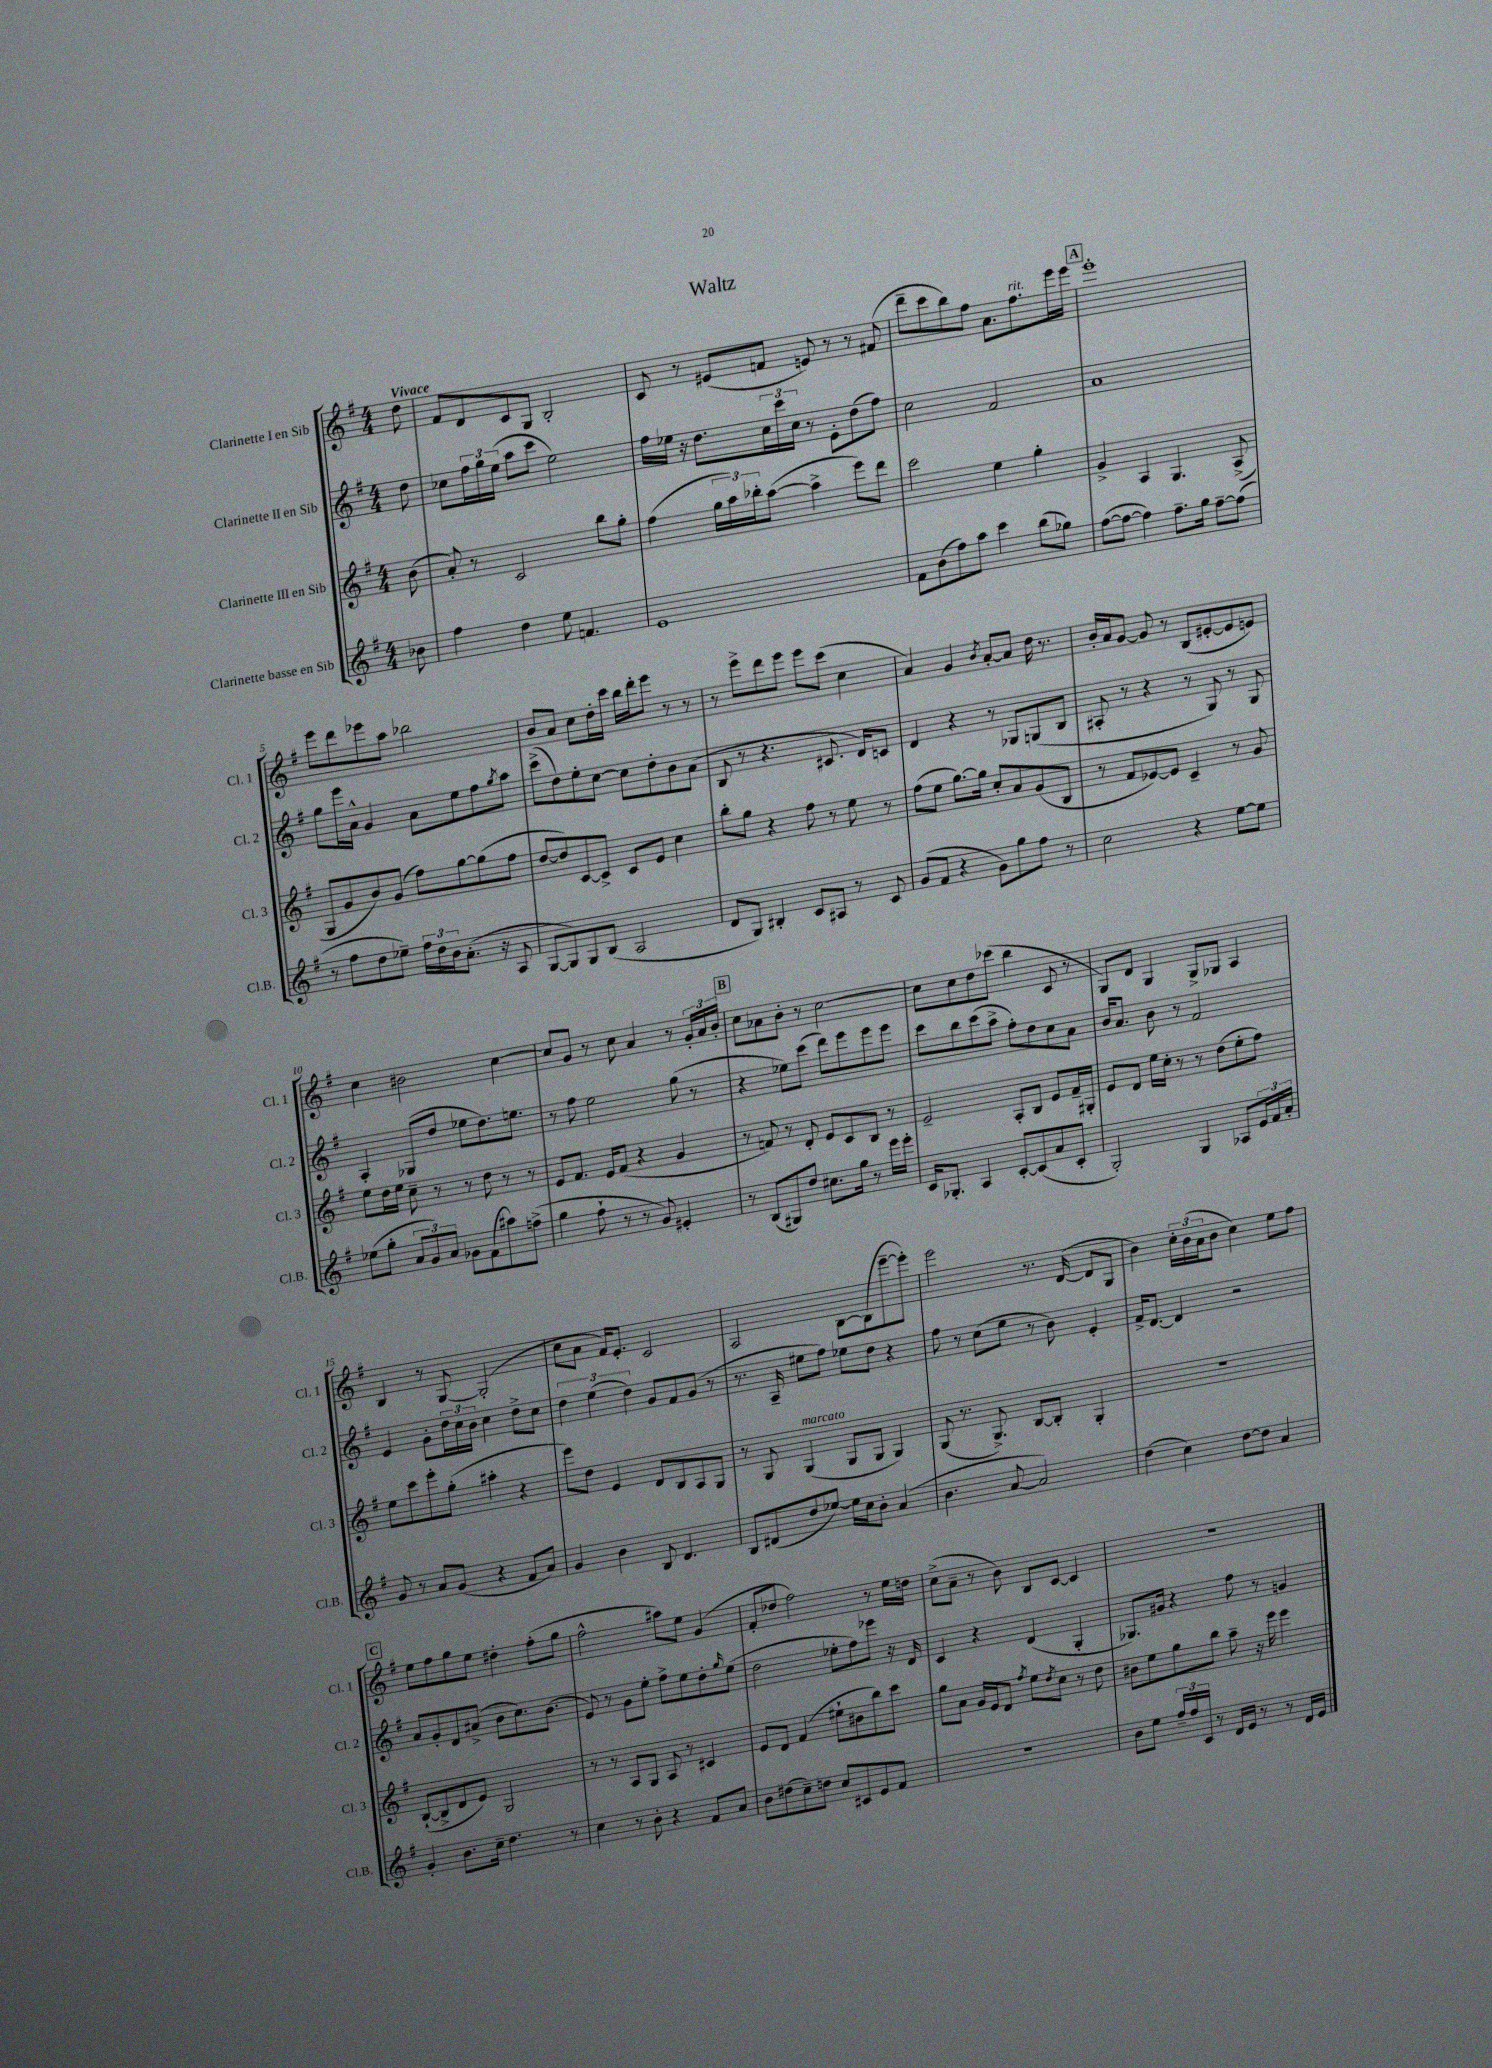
\header { title = "Waltz" }
<<
\new StaffGroup <<
\new Staff = "s0" \with { instrumentName = "Clarinette I en Sib" shortInstrumentName = "Cl. 1" } {
    \clef treble \key g \major \numericTimeSignature \time 4/4 \partial 8 \tempo "Vivace"
    d''8 |
    fis'8 d'8 c'8 g8 b2-. |
    c'8 r8 eis'8( f'8 e'8) r8 r8 fis'8( |
    d'''8-- c'''8 b''8) fis''8 a'8. fis''8.^\markup { \italic "rit." } e'''16 e'''16 |
    \mark \markup { \box "A" } e'''1-. |
    e'''8 d'''8 ees'''8 a''8 bes''2 |
    b'8 a'8 c''8 d''16-. c'''16 b''16 d'''16-. e'''8 r8 r8 |
    r8 e'''8-> d'''8 e'''8 e'''8 c'''8( c''4 |
    a'4) g'4 \acciaccatura { b'8 } a'8~-. a'8 d''16 r8. |
    b'16-. a'16 g'8~ g'8 r8 b8( eis'8~-. eis'8 e'8) |
    c''4 bis'2 c''4~ |
    c''8 g'8 r8 c''8 a'4 r8 \tuplet 3/2 { g'16-. a'16 b'16-. } |
    \mark \markup { \box "B" } c''8 aes'8 b'8-. r8 c''2~ |
    c''8 c''8 d''8 ces'''8( b''4 c'8 r8 |
    g8) d'8 g4 g8-> ges8 a4 |
    b4 r8 g8~ g2-.( |
    c''8 a'8 fis'16) e'8.-. c'2 |
    a2 b8~ b8( e'''8~-- e'''8-.) |
    e'''2 r8. d'16~( d'8 g8 |
    b'4) \tuplet 3/2 { c''16-. b'16( a'16 } b'8 c''4) e''8 fis''8 |
    \mark \markup { \box "C" } e''8 fis''8 g''8 e''8 dis''4-. fis''8-.( g''8 |
    fis''2-^ ais''8) e''8 g'4( |
    fis'8-. des''8 fis''2) r8 e''16 d''16 |
    c''8->( a'8-- r8 b'8) b8 c'8~ c'4 |
    R1 \bar "|." |
}
\new Staff = "s1" \with { instrumentName = "Clarinette II en Sib" shortInstrumentName = "Cl. 2" } {
    \clef treble \key g \major \numericTimeSignature \time 4/4 \partial 8
    d''8 |
    ces''8 \tuplet 3/2 { fis''16 g''16 e''16( } a''8 c'''8 e''2) |
    fis''16 ees''16 r16 d''8. \tuplet 3/2 { c''16 c'''16 c''16 } r8 e'8-. d''8( fis''8) |
    c''2 fis'2 |
    \mark \markup { \box "A" } a'1 |
    g''8 e'''16 a'16-^ g'4 a'8 e''8 fis''8 \acciaccatura { g''8 } a''8 |
    c'''8->( d''8) e''8-. c''8~ c''8 d''8-. b'8 a'8( |
    b8 r8 r4. cis'8. d'16) c'8 |
    d'4 r4 r8 ges8 g8( b8 |
    ais8-. r8 r4 r8 g8) r8 g8 |
    a4-. ges8( d''8 ees''8 d''8.) e''8. |
    r8 fis''8 e''2 g''8( r8 |
    \mark \markup { \box "B" } r4 ees''8) c'''8( d'''8) e'''8 e'''8 e'''8 |
    c'''8 b''8 c'''8( a''8-> fis''8-.) d''8 c''8 a'8 |
    b'16 a'8. b'8 r8 fis'2 |
    e'4 g'8-. \tuplet 3/2 { d''16 c''16 b'16 } c''4 d''8-> c''8 |
    \tuplet 3/2 { d''4 e''4( d''4) } g'8 fis'8 g'8( r8 |
    r8. a16-- eis''8 fis''8) ees''8 d''8 r4 |
    fis''8 r8 c''8( e''8 r8 b'8) e'4-. |
    fis'16-> d'8.~ d'4 r2 |
    \mark \markup { \box "C" } a'8 g'8-. d'8 ais'8->( b'8 c''8.) b'8.( |
    e'8) r8 g'8 e''8-. fis''8-> e''8 d''8-. \grace { g''16 } e''8( |
    d''2 ees''8-. fis''8) ees'''8 r16 d'16 |
    c'4 r4 d'4( g4-. |
    ges8.) gis'16 r4 fis''8 r8 g'4 \bar "|." |
}
\new Staff = "s2" \with { instrumentName = "Clarinette III en Sib" shortInstrumentName = "Cl. 3" } {
    \clef treble \key g \major \numericTimeSignature \time 4/4 \partial 8
    b'8( |
    a'8-.) r8 c'2 b''8 g''8-. |
    fis''4( \tuplet 3/2 { g''16 a''16) bes''16-. } a''8~( a''4-> e'''8) d'''8 |
    c'''2 e''4 g''4-. |
    \mark \markup { \box "A" } g'4-> a4 g4. a8->( |
    g8 g'8 b'8) g'8( fis''8) g''8~ g''8( fis''8 |
    d''8~ d''8) c'8~ c'8-> c'8 e'8 c''4 |
    b''8-. g''8 r4 fis''8 r8 e''8 r8 |
    fis''8( e''8 g''8.~) g''16 c''8-. a'8 g'8( b8 |
    r8 fis'8 ees'8~) ees'8 c'4-- r8 g'8 |
    e''8 d''16 e''16 c''8-- r8 r8 d''8 r8 r8 |
    e'8 fis'8. e'16 fis'8( r4 g'4 |
    \mark \markup { \box "B" } r8 f'8) r8 d'8-. e'8 c'8 b8 r8 |
    e'2-- a8-. b8 e'8 fis'16-- gis16-. |
    e'8 d'8 e''16 c''16-. r8 r8 d''8( e''8-. fis''8) |
    e''8 c'''8 e'''8-. g''8-.( ais''4-. r4 |
    e'''8) d''8 e'4 d'8 b8 a8 g8 |
    r8 g8 g4^\markup { \italic "marcato" }( g8 g8 g4) |
    g8( r8. g8.->) b8~ b8-. g4-. |
    R1 |
    \mark \markup { \box "C" } b8~-!( b8-> d'8 e'8) g2 |
    r8 r8 a8 g8 a8 r8 cis'4 |
    e'8 d'8 fis'4( eis''8-! bis'8 b''8) c'''8 |
    g''8 a'8 g'16 e'16 d'8 \acciaccatura { fis''8 } e''8 \acciaccatura { d''8 } c''8 r8 d''8 |
    bis'8 e''8 g''8 b''8 a''8-- r16 e'''16 e'''4 \bar "|." |
}
\new Staff = "s3" \with { instrumentName = "Clarinette basse en Sib" shortInstrumentName = "Cl.B." } {
    \clef treble \key g \major \numericTimeSignature \time 4/4 \partial 8
    bes'8 |
    fis''4 d''4 e''8 f'4. |
    e'1 |
    fis'8 b'8( fis''8) a''8 c'''4 b''8( ges''8) |
    \mark \markup { \box "A" } fis''8~( fis''8~ fis''4) fis''8.-- g''16 fis''8~-- fis''8( |
    r8 fis''8 d''8 ees''8--) \tuplet 3/2 { fis''16 d''16 b'16 } a'8.-.( r16 a8 |
    g8~ g8) g8 b8( a2 |
    d'8 g8) bis4-. c'8 ais8 r8 c'8 |
    g'8( fis'8 r4 g'8) g''8 fis''8 r8 |
    c''2 r4 e''8~ e''8 |
    ees''8( g''8-. \tuplet 3/2 { a'8 g'8) a'8 } ges'8 fis'8( ais''8) f''8->( |
    g''4 fis''8-! r8 r8 g'8) eis'4-. |
    \mark \markup { \box "B" } r8 b8( gis8) d''8 cis''8. g''16 r8 e'''16 e'''16-. |
    c'16 ges8.-. a4 c'8~-. c'8( a'8 c'8-. |
    g2-.) g4 aes8 \tuplet 3/2 { e'16 fis'16 a'16-. } |
    g'8 r8 a'8 g'8( r4 fis'8 a'8) |
    g'4 b'4 b8 d'4. |
    b8 dis'8( d''8 ees''8~) ees''16 c''16 b'8-. a'4( |
    b'4. a'8~ a'2) |
    d''4( c''4) d''8~ d''8 a'4 |
    \mark \markup { \box "C" } g'4-. b'8. c''16-- d''4. r8 |
    c''4 r8 b'8-. r4 fis'8 a'8 |
    b'8 dis''8( c''8--) d''8 c''8 cis'8 e'8 fis'8 |
    R1 |
    b'8 e''8 \tuplet 3/2 { fis''16-- fis''16 c'16 } r8 d'16 e'16 r8 r8 d'16 e'16 \bar "|." |
}
>>
>>
